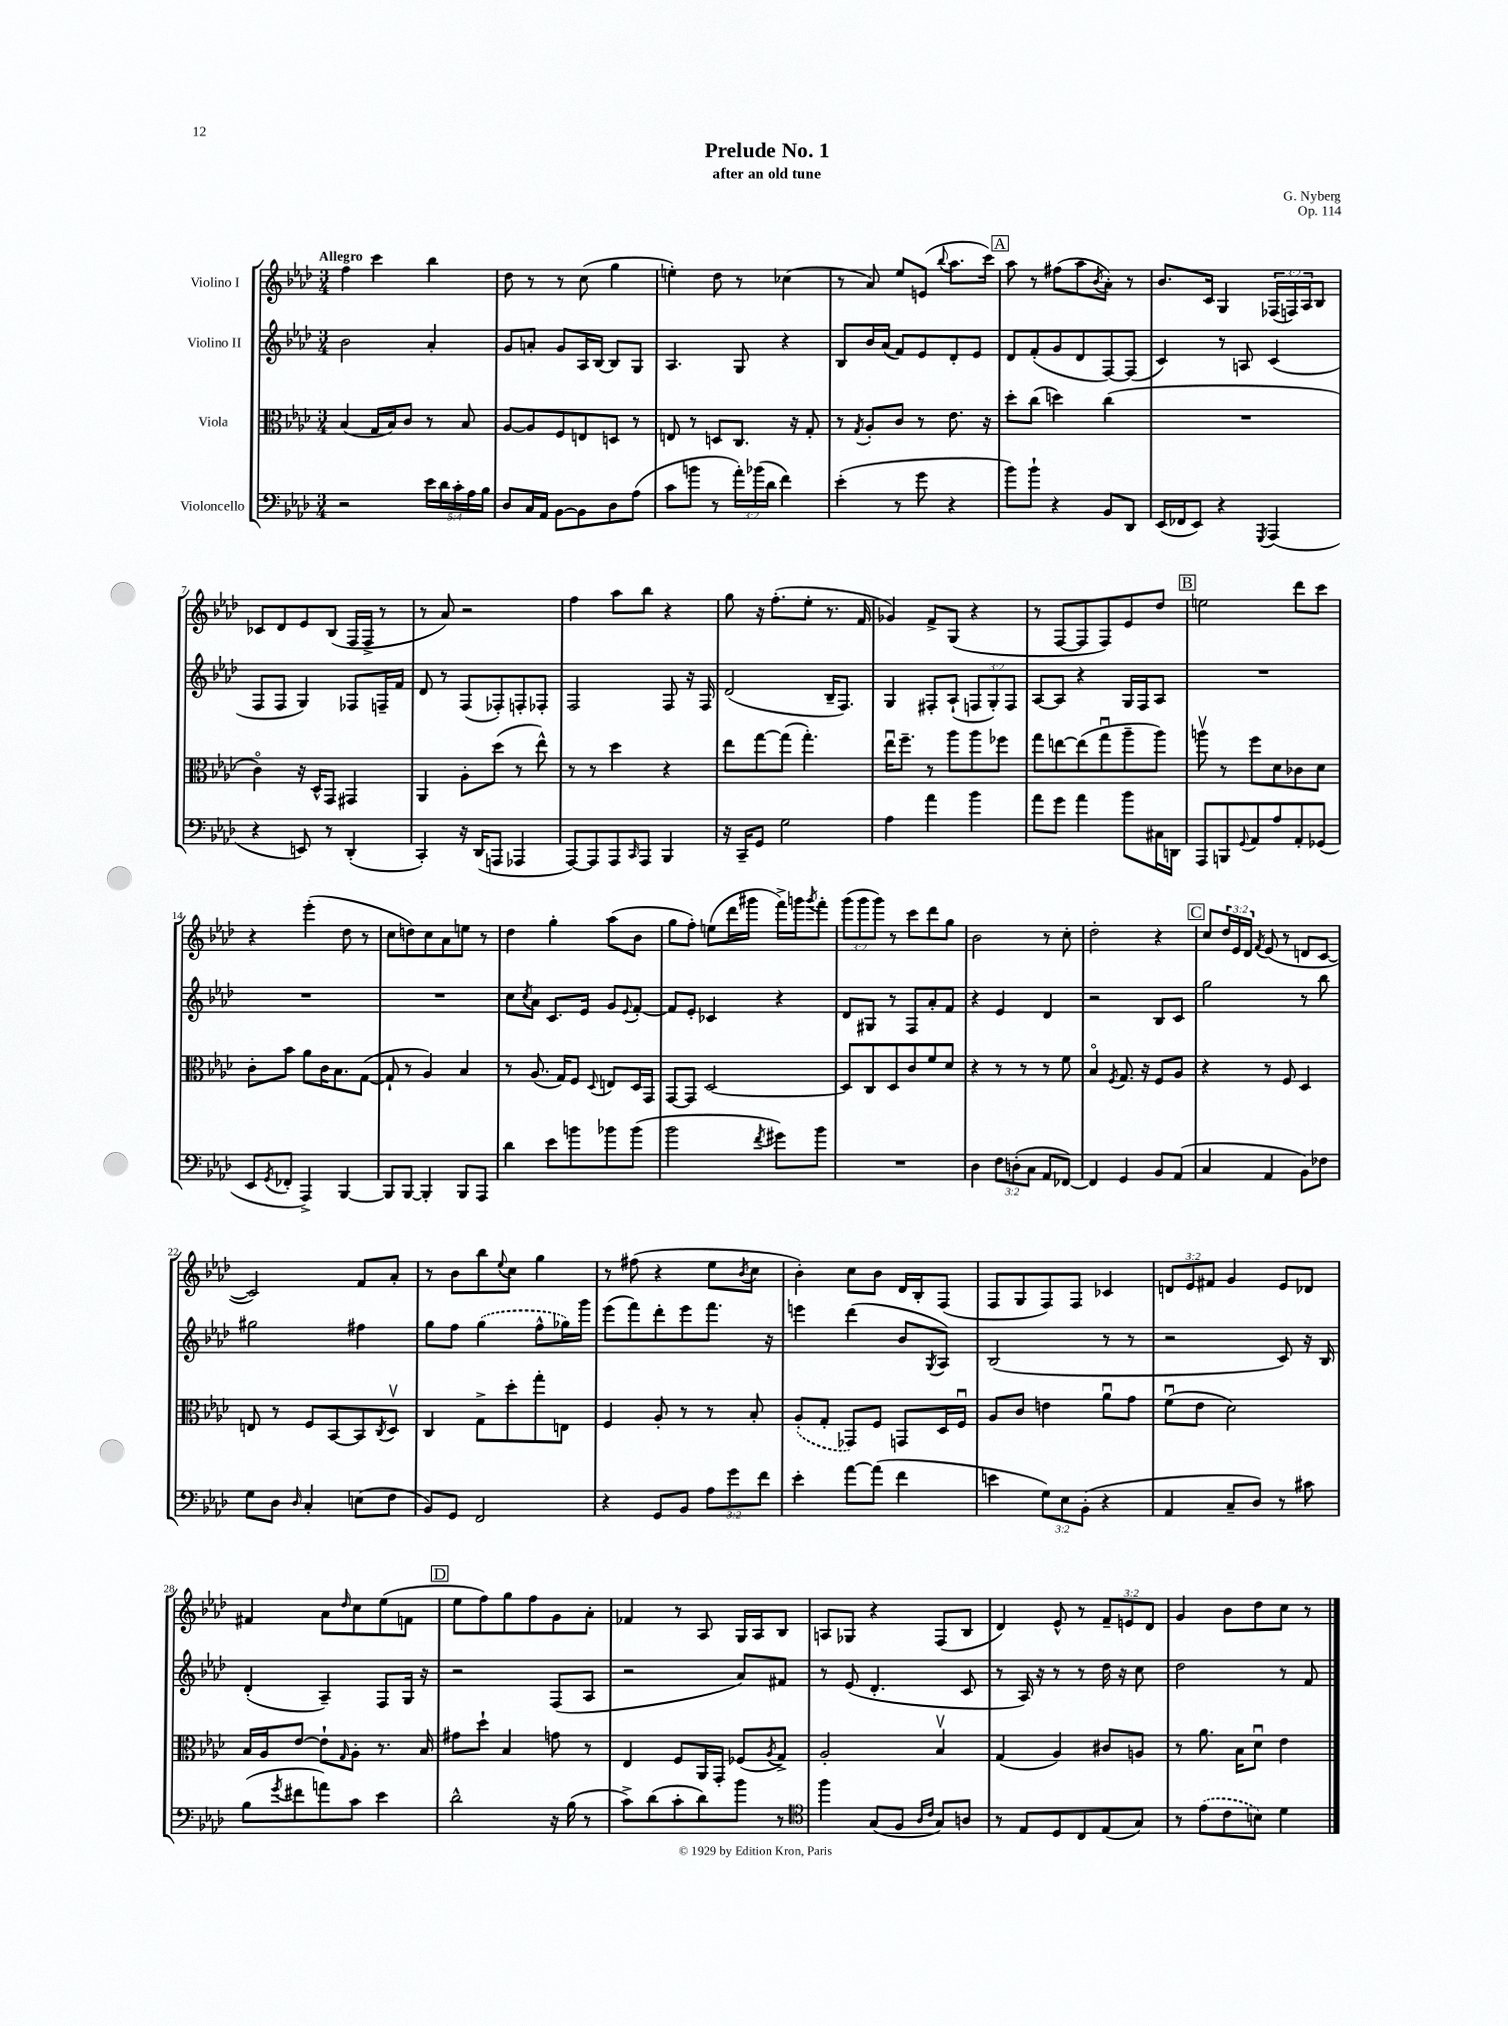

**kern	**kern	**kern	**kern
*staff4	*staff3	*staff2	*staff1
*clefF4	*clefC3	*clefG2	*clefG2
*k[b-e-a-d-]	*k[b-e-a-d-]	*k[b-e-a-d-]	*k[b-e-a-d-]
*M3/4	*M3/4	*M3/4	*M3/4
2r	(4B-	2b-	4ff
.	16G	.	4ccc
.	16B-)	.	.
.	8c	.	.
20e-	8r	4a-'	4bb-
20d-	.	.	.
20c'	.	.	.
.	8B-	.	.
20A-	.	.	.
20B-	.	.	.
=	=	=	=
8D-	[8A-	8g	8dd-
16C	8A-]	8a'	8r
16AA-	.	.	.
[8BB-	8F	8g	8r
8BB-]	8E	16A-	(8cc
.	.	[16B-	.
8D-	8D	8B-]	4gg
(8A-	8r	8G	.
=	=	=	=
8c	8E	4.A-	4ee')
8b	8r	.	.
8r	8D	.	8dd-
24a-')	8.C	8G	8r
(24b-	.	.	.
24d-	.	.	.
4f)	.	4r	(4cc-
.	16r	.	.
.	8G'	.	.
=	=	=	=
(4e-'	8r	8B-	8r
.	8qG	.	.
.	8A-'	16b-	8a-)
.	.	(16a-	.
8r	8c	8f)	8ee-
8g	8r	8e-	(8e
.	.	.	8qqbb-
4r	8.e-	8d-'	8.aa-
.	.	8e-	.
.	16r	.	16ccc)
=	=	=	=
8b-)	8dd-'	8d-	8aa-
8b-`	(8cc	(8f'	8r
4r	4dd)	8g	(8ff#
.	.	8d-	8aa-
.	.	.	8qb-
8BB-	(4cc	[8F)	8a-')
8DD-	.	(8F]	8r
=	=	=	=
(16EE-	2.r	4c)	8.b-
16FF-	.	.	.
8EE-)	.	.	.
.	.	.	16c
4r	.	8r	4G
.	.	8A	.
8qGGG	.	.	.
(4AAA-	.	(4c	(24F-
.	.	.	24F)
.	.	.	24A-
.	.	.	8B-
=	=	=	=
4r	4co)	8F	8c-
.	.	8F	8d-
8EE)	16r	4G)	8e-
.	16D-^^	.	.
8r	8GG	.	(8B-
(4DD-'	4GG#	8F-	16F
.	.	.	16F^
.	.	16F~	8r
.	.	16f	.
=	=	=	=
4CC')	4AA-	8d-	8r
.	.	8r	8a-)
16r	8A-'	(8F	2r
(16DD-	.	.	.
8AAA	(8dd-	8F-')	.
4AAA-	8r	8F'	.
.	8ee-^^)	8F-'	.
=	=	=	=
[8AAA-)	8r	2F	4ff
8AAA-]	8r	.	.
8AAA-	4dd-	.	8aa-
16qqCC	.	.	.
8AAA-	.	.	8bb-
4BBB-	4r	8F	4r
.	.	16r	.
.	.	16F	.
=	=	=	=
16r	8ee-	(2d-	8gg
16CC~	.	.	.
8GG	[8gg	.	16r
.	.	.	(8.ff'
2G	(8gg]	.	.
.	4.gg')	.	8ee-'
.	.	16B-~	8.r
.	.	8.F)	.
.	.	.	16f
=	=	=	=
4A-	16ee-u	4G	4g-)
.	8.ff~	.	.
4a-	8r	8F#'	8f^
.	8aa-	(8A-`	(8G
4b-	8aa-	12F	4r
.	.	12G')	.
.	8ff-	.	.
.	.	12F	.
=	=	=	=
8a-	8gg	[8A-	8r
8g	[8ee	8A-]	[8F
4a-	(8ee]	4r	8F]
.	8ggu	.	8F)
8b-	8aa-~	16G	8e-
.	.	16F	.
16C#	8aa-)	8A-	8dd-
16DD	.	.	.
=	=	=	=
8AAA-	8aav	2.r	2ee
8BBB	8r	.	.
8qqGG	.	.	.
8AA-	8ff	.	.
8A-	8d-	.	.
8AA-'	8c-	.	8ddd-
(8GG-	8d-	.	8ccc
=	=	=	=
8EE-	8c'	2.r	4r
8qGG	.	.	.
8FF-'	8b-	.	.
4AAA-^)	8a-	.	(4eee-'
.	16c	.	.
.	8.B-	.	.
[4BBB-	.	.	8dd-
.	([8G	.	8r
=	=	=	=
8BBB-]	8G`]	2.r	8cc
[8BBB-	8r	.	8dd)
4BBB-']	4A-)	.	8cc
.	.	.	8a-
8BBB-	4B-	.	8ee
8AAA-	.	.	8r
=	=	=	=
4d-	8r	8cc	4dd-
.	.	8qcc	.
.	(8.A-	8a-	.
8e-	.	8.c	4gg'
.	16G)	.	.
8b	8F	.	.
.	.	16e-	.
.	8qqD-	.	.
8b-	8E	8g	(8aa-
.	.	8qqe-	.
(8b-	16D-	[8f'	8b-
.	16GG	.	.
=	=	=	=
2b-	[8GG	8f]	8gg
.	8GG]	8e-'	8ff')
.	[2D-	4c-	(8ee
.	.	.	16ddd-
.	.	.	16ggg#
8qf	.	.	.
8g#)	.	4r	16fff^)
.	.	.	16ggg
.	.	.	8qggg
8b-	.	.	8fff'
=	=	=	=
2.r	8D-]	8d-	(12ggg
.	.	.	12ggg
.	8C	8G#	.
.	.	.	12ggg)
.	8D-	8r	8r
.	8c	8F	8ccc
.	8f	8a-'	8ddd-
.	8d-	8f	8gg
=	=	=	=
4D-	4r	4r	2b-
12F	8r	4e-	.
(12D'	.	.	.
.	8r	.	.
12C	.	.	.
8AA-	8r	4d-	8r
[8FF-)	8f	.	8cc'
=	=	=	=
4FF-]	4B-o	2r	2dd-'
.	8qF	.	.
4GG	8.G	.	.
.	16r	.	.
8BB-	8F	8B-	4r
(8AA-	8A-	8c	.
=	=	=	=
4C	4r	2gg	8cc
.	.	.	24dd-
.	.	.	24e-
.	.	.	24d-
.	.	.	8qf
4AA-	8r	.	(8e-
.	8F	.	8r
8BB-)	4D-	8r	8d
8F-	.	8bb-	[8c
=	=	=	=
8G	8E	2gg#	2c])
8D-	8r	.	.
16qqD-	.	.	.
4C'	8F	.	.
.	[8BB-	.	.
(8E	8BB-]	4ff#	8f
.	8qC	.	.
8F	8D-v	.	8a-'
=	=	=	=
8BB-)	4C	8gg	8r
8GG	.	8ff	8b-
2FF	8G^	(4gg	8bb-
.	.	.	8qqee-
.	8dd-'	.	8cc
.	8gg'	8ff^^	4gg
.	8E	16gg-)	.
.	.	16ggg	.
=	=	=	=
4r	4F	(8eee-	8r
.	.	8fff)	(8ff#
8GG	8A-'	8ddd-'	4r
8BB-	8r	8eee-	.
12A-	8r	8.fff	8ee-
12g	.	.	.
.	.	.	8qb-
.	8B-'	.	8cc
12f	.	.	.
.	.	16r	.
=	=	=	=
4e-'	(8A-'	4eee	4b-')
.	8G'	.	.
[8a-	8GG-)	(4ddd-	8cc
(8a-]	8F	.	8b-
4f	8GG	8b-	16d-
.	.	.	16B-'
.	.	8qG	.
.	16D-	8A-)	(8F
.	16Fu	.	.
=	=	=	=
4e	8A-	(2B-	8F
.	8c	.	8G
12G)	4e	.	8F)
12E-	.	.	.
.	.	.	8F
(12BB-'	.	.	.
4r	8a-u	8r	4c-
.	8g	8r	.
=	=	=	=
4AA-	(8fu	2r	12d
.	.	.	12e-
.	8e-	.	.
.	.	.	12f#
8C~	2d-)	.	4g
8D-)	.	.	.
8r	.	8c)	8e-
8c#	.	16r	8d-
.	.	16B-	.
=	=	=	=
(8B-	16B-	(4d-'	4f#
.	16A-	.	.
8qg	.	.	.
8f#	[8e-	.	.
8a)	8e-`]	4A-~)	8a-
.	16qqG	.	16qqdd-
8c	8A-'	.	8cc
4e-	8.r	8F	(8ee-
.	.	16G	8f
.	16B-	16r	.
=	=	=	=
2d-^^	8g#	2r	8ee-
.	8dd-`	.	8ff)
.	4B-	.	8gg
.	.	.	8ff
16r	8g	(8F	8g
(16B-	.	.	.
8r	8r	8A-	8a-'
=	=	=	=
8c^)	4E-	2r	4f-
(8d-	.	.	.
8c'	8F	.	8r
8d-)	16AA-	.	8A-
.	16GG'	.	.
8b-	(8F-	8a-)	16G
.	.	.	16A-
.	8qA-	.	.
8r	8G^)	8f#	8B-
=	=	=	=
*clefC4	*	*	*
4ff	2A-'	8r	8A
.	.	(8e-	8G-
(8G	.	4.d-'	4r
8F	.	.	.
16qqA-	.	.	.
16qqc	.	.	.
8G)	4B-v	.	(8F
8A	.	8c	8B-
=	=	=	=
8r	(4G	8r	4d-)
8E-	.	16A-)	.
.	.	16r	.
8D-	4A-)	8r	8e-^^
8C	.	8r	8r
(8E-	8c#	16dd-	12f~
.	.	16r	.
.	.	.	12e
8G)	8A	8cc	.
.	.	.	12d-
=	=	=	=
8r	8r	2dd-	4g
(8e-	8.a-	.	.
8c	.	.	8b-
.	16B-	.	.
8B)	8d-u	.	8dd-
4d-	4e-	8r	8cc
.	.	8f	8r
==	==	==	==
*-	*-	*-	*-
